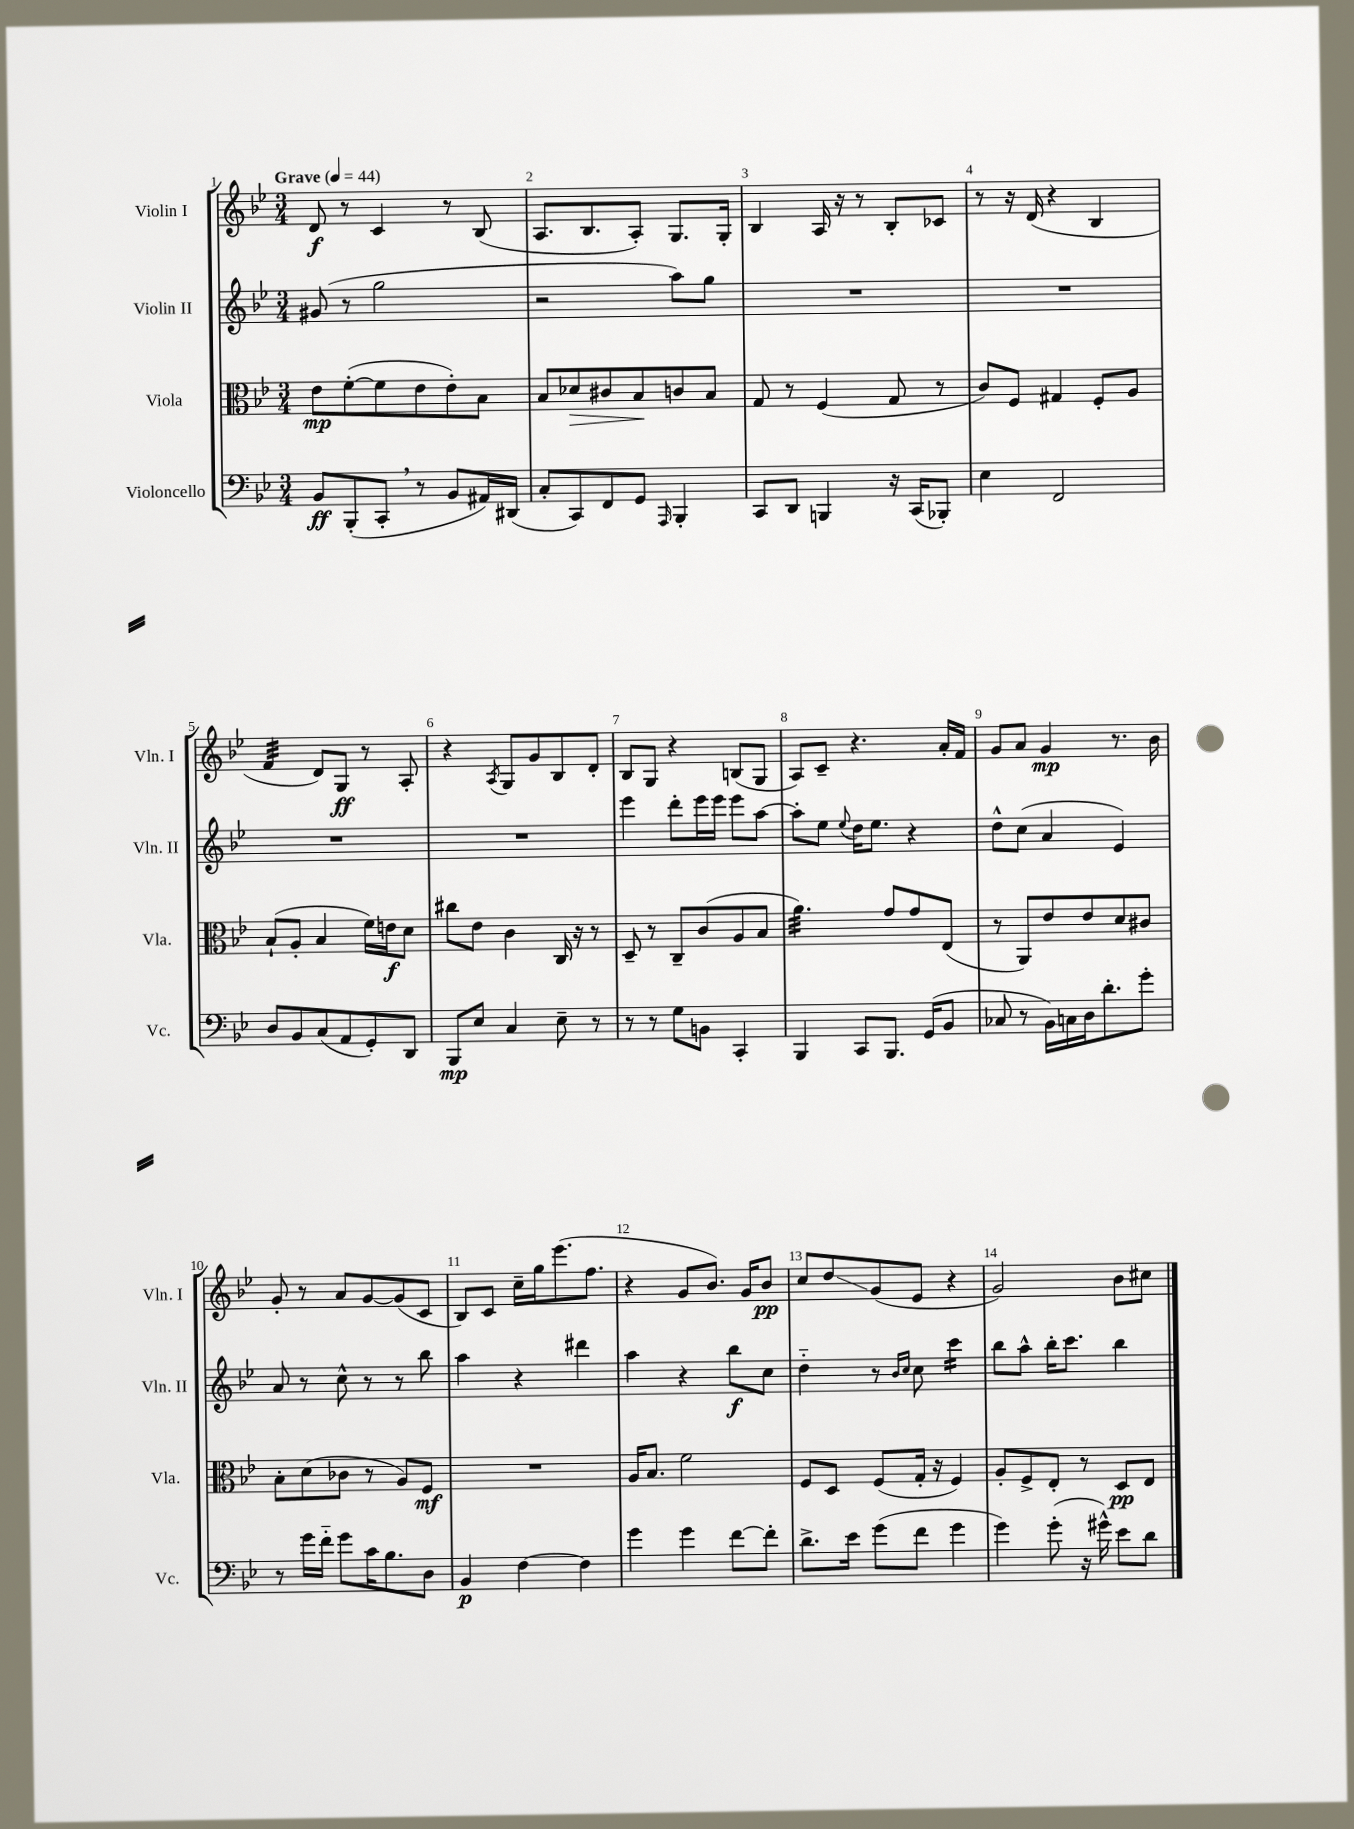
<<
\new StaffGroup <<
\new Staff = "s0" \with { instrumentName = "Violin I" shortInstrumentName = "Vln. I" } {
    \clef treble \key bes \major \numericTimeSignature \time 3/4 \tempo "Grave" 4 = 44
    d'8\f r8 c'4 r8 bes8( |
    a8. bes8. a8-.) g8. g16-. |
    bes4 a16 r16 r8 bes8-. ces'8 |
    r8 r16 d'16( r4 bes4 |
    f'4:32 d'8) g8\ff r8 a8-. |
    r4 \acciaccatura { a8 } g8 g'8 bes8 d'8-. |
    bes8 g8 r4 b8( g8 |
    a8) c'8-- r4. a'16-. f'16 |
    g'8 a'8 g'4\mp r8. bes'16 |
    g'8-. r8 a'8 g'8~ g'8( c'8 |
    bes8) c'8 c''16-- g''16 ees'''8.( f''8. |
    r4 g'8 bes'8.) g'16 bes'8\pp |
    c''8 d''8\glissando g'8( ees'8 r4 |
    g'2) bes'8 cis''8 \bar "|." |
}
\new Staff = "s1" \with { instrumentName = "Violin II" shortInstrumentName = "Vln. II" } {
    \clef treble \key bes \major \numericTimeSignature \time 3/4
    gis'8( r8 g''2 |
    r2 a''8) g''8 |
    R2. |
    R2. |
    R2. |
    R2. |
    ees'''4 d'''8-. ees'''16 ees'''16 ees'''8 a''8~ |
    a''8-. ees''8 \appoggiatura { ees''8 } d''16 ees''8. r4 |
    d''8-^ c''8( a'4 ees'4) |
    a'8 r8 c''8-^ r8 r8 bes''8 |
    a''4 r4 dis'''4 |
    a''4 r4 bes''8\f c''8 |
    d''4-_ r8 \grace { bes'16 c''16 } c''8 c'''4:16 |
    bes''8 a''8-^ bes''16-. c'''8. bes''4 \bar "|." |
}
\new Staff = "s2" \with { instrumentName = "Viola" shortInstrumentName = "Vla." } {
    \clef alto \key bes \major \numericTimeSignature \time 3/4
    ees'8\mp f'8~-.( f'8 ees'8 ees'8-.) bes8 |
    bes8 des'8\> cis'8 bes8\! c'8 bes8 |
    g8 r8 f4( g8 r8 |
    c'8) f8 gis4 f8-. a8 |
    bes8-!( a8-. bes4 f'16) e'16\f d'8 |
    cis''8 ees'8 c'4 c16 r16 r8 |
    d8-- r8 c8-- c'8( a8 bes8 |
    a'4.:32) g'8 g'8 ees8( |
    r8 a,8) ees'8 ees'8 d'8 cis'8 |
    bes8-. d'8( ces'8 r8 a8) f8\mf |
    R2. |
    a16 bes8. f'2 |
    f8 d8 f8( g16-. r16 f4) |
    a8-. f8-> ees8-. r8 d8\pp ees8 \bar "|." |
}
\new Staff = "s3" \with { instrumentName = "Violoncello" shortInstrumentName = "Vc." } {
    \clef bass \key bes \major \numericTimeSignature \time 3/4
    bes,8\ff bes,,8-.( c,8-. \breathe r8 bes,8 ais,16) dis,16( |
    c8-. c,8) f,8 g,8 \grace { a,,16 } bes,,4-. |
    c,8 d,8 b,,4 r16 c,16( bes,,8-.) |
    ees4 f,2 |
    d8 bes,8 c8( a,8 g,8-.) d,8 |
    bes,,8\mp ees8 c4 ees8-- r8 |
    r8 r8 g8 b,8 c,4-. |
    bes,,4 c,8 bes,,8. g,16( bes,8 |
    ces8 r8 bes,16) c16 d16 d'8.-. g'8-. |
    r8 g'16 f'16-_ g'8 c'16 bes8. d8 |
    bes,4\p f4~ f4 |
    g'4 g'4 f'8~ f'8-. |
    d'8.-> ees'16 g'8( f'8 g'4 |
    g'4) g'8-.( r16 gis'16-^) ees'8 d'8 \bar "|." |
}
>>
>>
\layout { \context { \Score \override BarNumber.break-visibility = ##(#f #t #t) barNumberVisibility = #all-bar-numbers-visible } }
